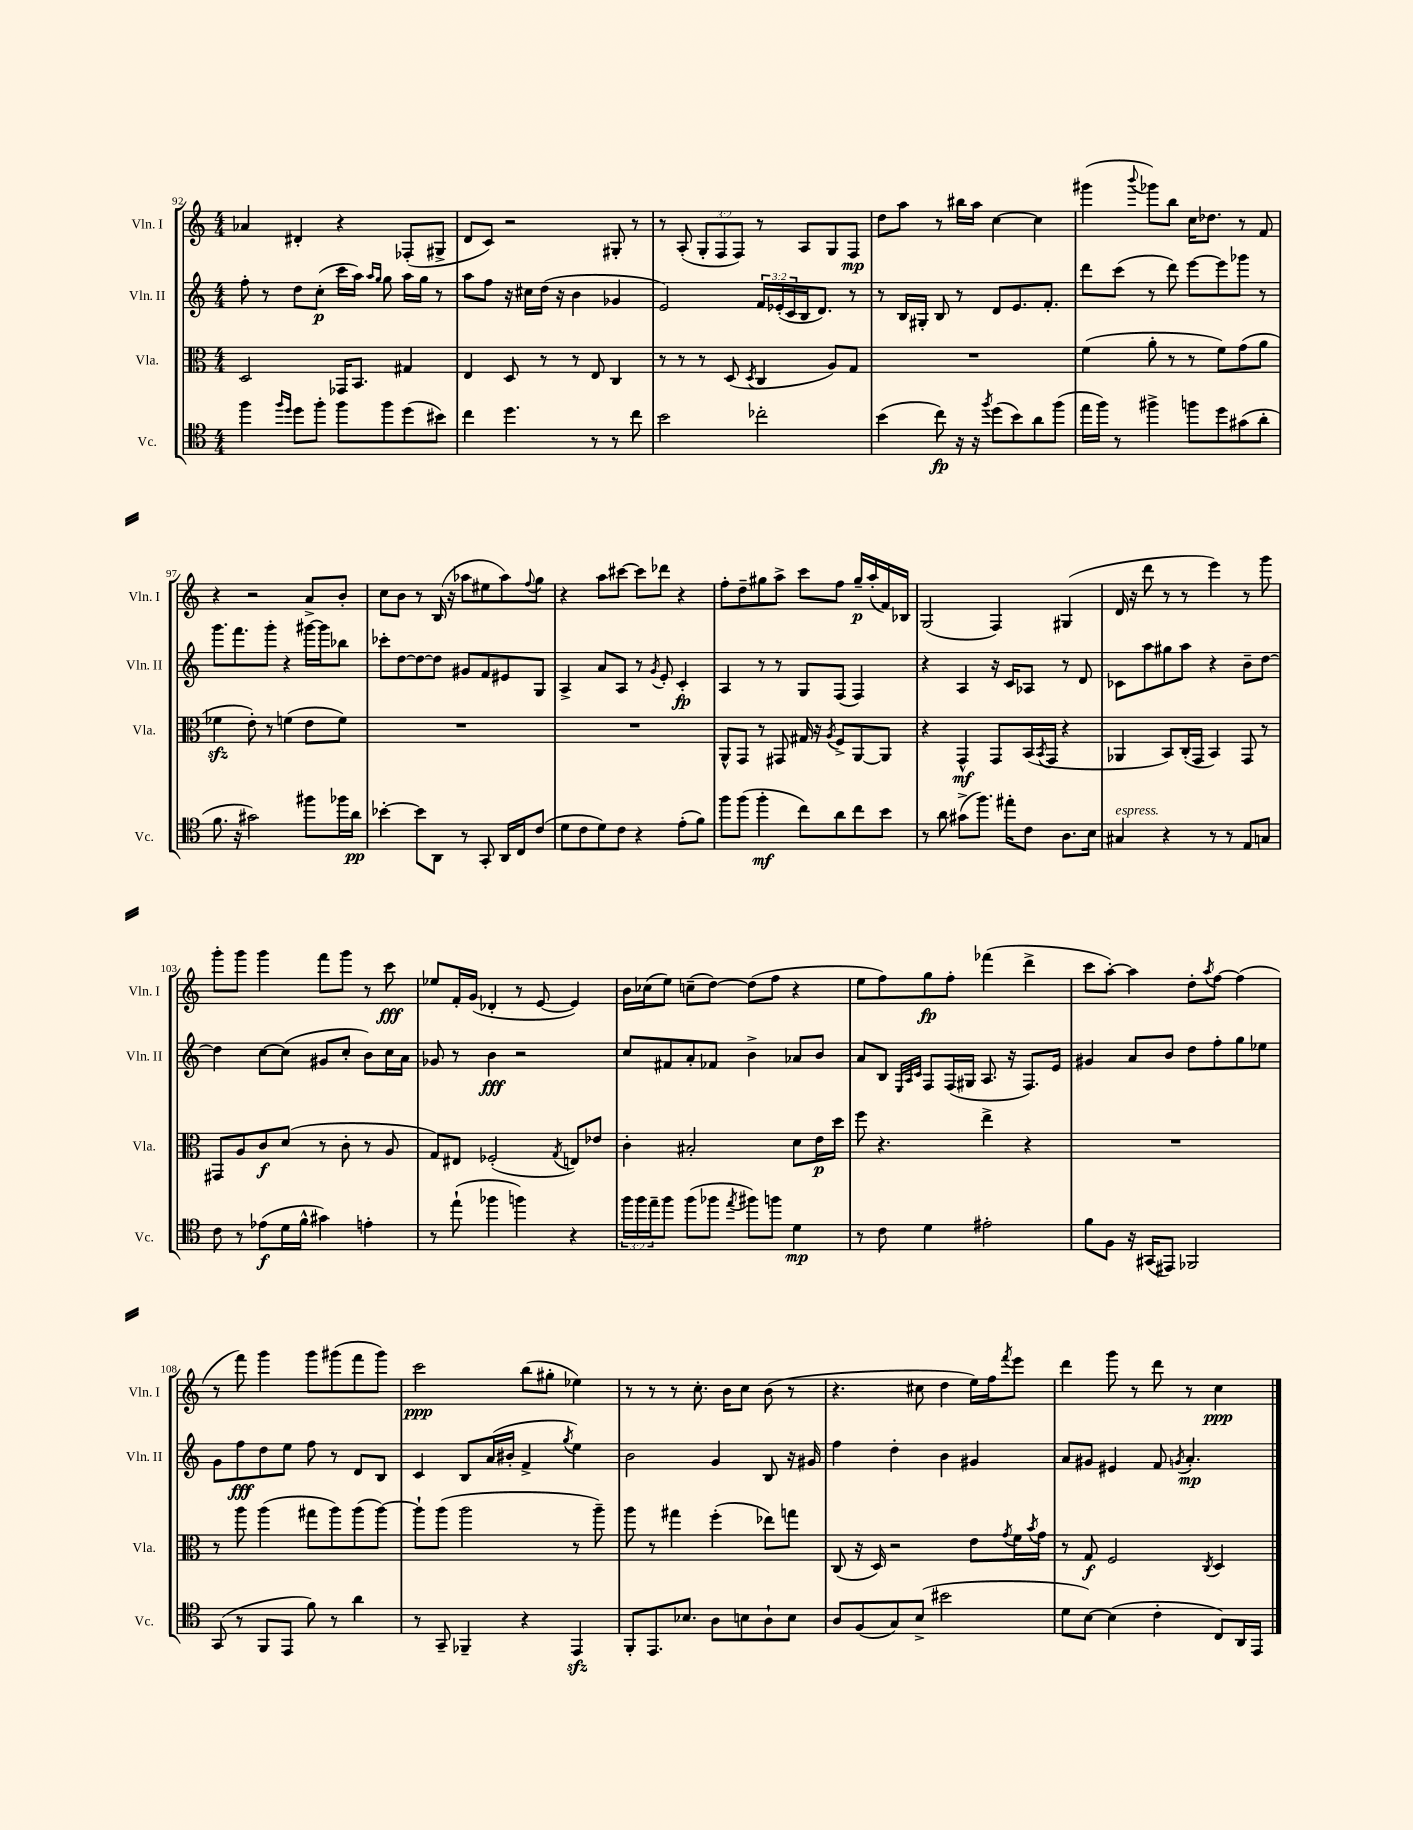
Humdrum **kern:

**kern	**dynam	**kern	**dynam	**kern	**dynam	**kern	**dynam
*part4	*part4	*part3	*part3	*part2	*part2	*part1	*part1
*staff4	*staff4	*staff3	*staff3	*staff2	*staff2	*staff1	*staff1
*I"Vc.	*	*I"Vla.	*	*I"Vln. II	*	*I"Vln. I	*
*I'Vc.	*	*I'Vla.	*	*I'Vln. II	*	*I'Vln. I	*
*clefC4	*	*clefC3	*	*clefG2	*	*clefG2	*
*k[]	*	*k[]	*	*k[]	*	*k[]	*
*M4/4	*	*M4/4	*	*M4/4	*	*M4/4	*
=92	=92	=92	=92	=92	=92	=92	=92
4ff\	.	2D/	.	8ff'\	.	4a-X/	.
.	.	.	.	8r	.	.	.
16qqff/LL	.	.	.	.	.	.	.
16qqdd/JJ	.	.	.	.	.	.	.
8dd\L	.	.	.	8dd\L	.	4d#X'/	.
8ff'\J	.	.	.	(8cc'\J	p	.	.
8ff\L	.	16GG-X/KL	.	16ccc\LL	.	4r	.
.	.	8.BB/J	.	16aa\JJ)	.	.	.
.	.	.	.	16qqaa/LL	.	.	.
.	.	.	.	16qqgg/JJ	.	.	.
8ff\	.	.	.	8gg\	.	.	.
(8dd\	.	4G#X/	.	16aa\LL	.	(8F-X'/L	.
.	.	.	.	16gg\JJ	.	.	.
8b#X\J)	.	.	.	8r	.	8G#X^/J	.
=93	=93	=93	=93	=93	=93	=93	=93
4cc\	.	4E/	.	8aa\L	.	8d/L	.
.	.	.	.	8ff\J	.	8c/J)	.
4.dd\	.	8D/	.	16r	.	2r	.
.	.	.	.	16cc#X\LL	.	.	.
.	.	8r	.	(16dd\JJ	.	.	.
.	.	.	.	16r	.	.	.
.	.	8r	.	4b\	.	.	.
8r	.	8E/	.	.	.	.	.
8r	.	4C/	.	4g-X/	.	8G#X'/	.
8cc\	.	.	.	.	.	8r	.
=94	=94	=94	=94	=94	=94	=94	=94
2b\	.	8r	.	2e/)	.	8r	.
.	.	8r	.	.	.	(8A'/	.
.	.	8r	.	.	.	12G'/L	.
.	.	.	.	.	.	12F/	.
.	.	(8D/	.	.	.	.	.
.	.	.	.	.	.	12F/J)	.
.	.	8qD/	.	.	.	.	.
2cc-X'\	.	4C/	.	24f/LL	.	8r	.
.	.	.	.	(24e-X'/	.	.	.
.	.	.	.	24c/	.	.	.
.	.	.	.	16B/J	.	8A/L	.
.	.	.	.	8.d/J)	.	.	.
.	.	8A/L)	.	.	.	8G/	.
.	.	8G/J	.	8r	.	8F/J	mp
=95	=95	=95	=95	=95	=95	=95	=95
(4b\	.	1r	.	8r	.	8dd\L	.
.	.	.	.	16B/LL	.	8aa\J	.
.	.	.	.	16G#X'/JJ	.	.	.
8cc\)	fp	.	.	8B/	.	8r	.
16r	.	.	.	8r	.	16bb#X\LL	.
16r	.	.	.	.	.	16aa\JJ	.
8qff/	.	.	.	.	.	.	.
(8dd\L	.	.	.	8d/L	.	[4cc\	.
8b\)	.	.	.	8.e/	.	.	.
8a\	.	.	.	.	.	4cc\]	.
.	.	.	.	8.f'/J	.	.	.
(8ff\J	.	.	.	.	.	.	.
=96	=96	=96	=96	=96	=96	=96	=96
16ee\LL	.	(4f\	.	8ddd\L	.	(4ggg#X\	.
16ff\JJ)	.	.	.	.	.	.	.
8r	.	.	.	(8ccc\J	.	.	.
.	.	.	.	.	.	8qqbbb/	.
4ff#X^\	.	8a'\	.	8r	.	8ggg-X\L)	.
.	.	8r	.	8ddd\)	.	8bb\J	.
8ffn\L	.	8r	.	[8eee\L	.	16cc\KL	.
.	.	.	.	.	.	8.dd-X\J	.
8dd\	.	8f\L)	.	8eee\]	.	.	.
(8g#X\	.	(8g\	.	8ggg-X\J	.	8r	.
8a'\J	.	8a\J	.	8r	.	8f/	.
!!LO:LB:g=z
=97	=97	=97	=97	=97	=97	=97	=97
8.f\	.	4f-Xzz\	.	8.ggg\L	.	4r	.
16r	.	.	.	8.fff\	.	.	.
2g#X\)	.	8e'\)	.	.	.	2r	.
.	.	8r	.	8ggg'\J	.	.	.
.	.	(4fn\	.	4r	.	.	.
8ff#X\L	.	8e\L	.	[16ggg#X\LL	.	8a^/L	.
.	.	.	.	16ggg#\J]	.	.	.
16ff-X\L	.	8f\J)	.	8bb-X\J	.	8b'/J	.
16a\JJ	pp	.	.	.	.	.	.
=98	=98	=98	=98	=98	=98	=98	=98
[4b-X'\	.	1r	.	8ccc-X'\L	.	8cc\L	.
.	.	.	.	[8dd\	.	8b\J	.
8b-\L]	.	.	.	8dd\_	.	8r	.
8AA\J	.	.	.	8dd\J]	.	(16B/	.
.	.	.	.	.	.	16r	.
8r	.	.	.	8g#X/L	.	8aa-X\L	.
8GG'/	.	.	.	8f/	.	8ee#X\	.
16AA/LL	.	.	.	8e#X/	.	8aa-\)	.
16C/J	.	.	.	.	.	.	.
.	.	.	.	.	.	8qqff/	.
(8c/J	.	.	.	8G/J	.	8gg\J	.
=99	=99	=99	=99	=99	=99	=99	=99
8d\L	.	1r	.	4A^/	.	4r	.
8c\	.	.	.	.	.	.	.
8d\)	.	.	.	8a/L	.	8aa\L	.
8c\J	.	.	.	8A/J	.	[8ccc#X\J	.
4r	.	.	.	8r	.	8ccc#\L]	.
.	.	.	.	8qg/	.	.	.
.	.	.	.	8e'/	.	8ddd-X\J	.
(8e'\L	.	.	.	4c'/	fp	4r	.
8f\J)	.	.	.	.	.	.	.
=100	=100	=100	=100	=100	=100	=100	=100
8ff\L	.	8AA^^/L	.	4A/	.	8ff'\L	.
(8ff\J	.	8GG/J	.	.	.	8dd~\	.
4ff'\	mf	8r	.	8r	.	8gg#X\	.
.	.	8GG#X/	.	8r	.	8aa^\J	.
8cc\L)	.	16G#X/	.	8G/L	.	8ccc\L	.
.	.	16r	.	.	.	.	.
.	.	8qA/	.	.	.	.	.
8a\	.	8F^/L	.	(8F/J	.	8ff\J	.
8cc\	.	[8AA/	.	4F/)	.	16gg#~/LL	p
.	.	.	.	.	.	(16aa'/	.
8b\J	.	8AA/J]	.	.	.	16f/)	.
.	.	.	.	.	.	16B-X/JJ	.
=101	=101	=101	=101	=101	=101	=101	=101
8r	.	4r	.	4r	.	(2G/	.
8a\	.	.	.	.	.	.	.
(8g#X^\L	.	4GG^^/	mf	4A/	.	.	.
8.ff\J)	.	.	.	.	.	.	.
.	.	8GG/L	.	16r	.	4F/)	.
16ee#X'\KL	.	.	.	16c/KL	.	.	.
8c\J	.	(16BB/L	.	8A-X/J	.	.	.
.	.	8qBB/	.	.	.	.	.
.	.	16GG/JJ	.	.	.	.	.
8.A\L	.	4r	.	8r	.	(4G#X/	.
.	.	.	.	8d/	.	.	.
16B\Jk	.	.	.	.	.	.	.
=102	=102	=102	=102	=102	=102	=102	=102
!LO:TX:a:i:t=espress.	!	!	!	!	!	!	!
4G#X/	.	4AA-X/	.	8c-X\L	.	16d/	.
.	.	.	.	.	.	16r	.
.	.	.	.	8aa\	.	8ddd\	.
4r	.	8BB/L)	.	8gg#X\	.	8r	.
.	.	(16C'/L	.	8aa\J	.	8r	.
.	.	16GG/JJ	.	.	.	.	.
8r	.	4BB/)	.	4r	.	4eee\)	.
8r	.	.	.	.	.	.	.
8E/L	.	8GG/	.	8b~\L	.	8r	.
8Gn/J	.	8r	.	[8dd\J	.	8ggg\	.
!!LO:LB:g=z
=103	=103	=103	=103	=103	=103	=103	=103
8c\	.	8GG#X/L	.	4dd\]	.	8ggg'\L	.
8r	.	8A/	.	.	.	8ggg\J	.
(8e-X\L	f	8c/	f	[8cc\L	.	4ggg\	.
16d\L	.	(8d/J	.	(8cc\J]	.	.	.
16f^^\JJ	.	.	.	.	.	.	.
4g#X\)	.	8r	.	8g#X/L	.	8fff\L	.
.	.	8c'\	.	8cc'/J	.	8ggg\J	.
4en'\	.	8r	.	8b\L)	.	8r	.
.	.	8A/	.	16cc\L	.	8ccc\	fff
.	.	.	.	16a\JJ	.	.	.
=104	=104	=104	=104	=104	=104	=104	=104
8r	.	8G/L)	.	8g-X/	.	8ee-X/L	.
(8ee`\	.	8E#X/J	.	8r	.	16f'/L	.
.	.	.	.	.	.	(16g/JJ	.
4ff-X\	.	(2F-X'/	.	4b\	fff	4d-X'/	.
4ffn\)	.	.	.	2r	.	8r	.
.	.	.	.	.	.	[8e/	.
.	.	8qG/	.	.	.	.	.
4r	.	8En/L)	.	.	.	4e/])	.
.	.	8e-X/J	.	.	.	.	.
=105	=105	=105	=105	=105	=105	=105	=105
24ff\LL	.	4c'\	.	8cc/L	.	16b\LL	.
24ff\	.	.	.	.	.	.	.
.	.	.	.	.	.	(16cc-X\J	.
24ee~\J	.	.	.	.	.	.	.
8ff\J	.	.	.	8f#X/	.	8ee\J)	.
(8ff\L	.	2B#X'/	.	8a'/	.	(8ccn~\L	.
8ff-X\J	.	.	.	8f-X/J	.	[8dd\J)	.
8qee/	.	.	.	.	.	.	.
8ff#X\L)	.	.	.	4b^\	.	(8dd\L]	.
8ffn\J	.	.	.	.	.	8ff\J	.
4d\	mp	8d\L	.	8a-X/L	.	4r	.
.	.	16e\L	p	8b/J	.	.	.
.	.	16dd\JJ	.	.	.	.	.
=106	=106	=106	=106	=106	=106	=106	=106
8r	.	8ff\	.	8a/L	.	8ee\L	.
8c\	.	4.r	.	8B/J	.	8ff\)	.
.	.	.	.	32qqE/LLL	.	.	.
.	.	.	.	32qqA/	.	.	.
.	.	.	.	32qqc/JJJ	.	.	.
4d\	.	.	.	8F/L	.	8gg\	fp
.	.	.	.	(16F/L	.	8ff'\J	.
.	.	.	.	16G#X/JJ	.	.	.
2e#X'\	.	4ee^\	.	8.A/	.	(4fff-X\	.
.	.	.	.	16r	.	.	.
.	.	4r	.	8.F/L)	.	4ddd^\	.
.	.	.	.	16e/Jk	.	.	.
=107	=107	=107	=107	=107	=107	=107	=107
8f\L	.	1r	.	4g#X/	.	8ccc\L	.
8F\J	.	.	.	.	.	[8aa'\J)	.
16r	.	.	.	8a/L	.	4aa\]	.
(16GG#X/KL	.	.	.	.	.	.	.
8EE#X/J)	.	.	.	8b/J	.	.	.
2FF-X/	.	.	.	8dd\L	.	8dd'\L	.
.	.	.	.	.	.	8qaa/	.
.	.	.	.	8ff'\	.	[8ff\J	.
.	.	.	.	8gg\	.	(4ff\]	.
.	.	.	.	8ee-X\J	.	.	.
!!LO:LB:g=z
=108	=108	=108	=108	=108	=108	=108	=108
(8GG/	.	8r	.	8g\L	.	8r	.
8r	.	8aa\	.	8ff\	fff	8fff\)	.
8FF/L	.	(4aa\	.	8dd\	.	4ggg\	.
8EE/J	.	.	.	8ee\J	.	.	.
8f\)	.	8gg#X\L	.	8ff\	.	8ggg\L	.
8r	.	8aa\)	.	8r	.	(8ggg#X\	.
4a\	.	(8aa\	.	8d/L	.	8fff\	.
.	.	[8aa\J)	.	8B/J	.	8ggg#\J)	.
=109	=109	=109	=109	=109	=109	=109	=109
8r	.	8aa`\L]	.	4c/	.	2ccc\	ppp
8GG~/	.	(8aa\J	.	.	.	.	.
4FF-X~/	.	2aa\	.	8B/L	.	.	.
.	.	.	.	(16a/L	.	.	.
.	.	.	.	16b#X'/JJ	.	.	.
4r	.	.	.	4f^/	.	(8bb\L	.
.	.	.	.	.	.	8gg#X'\J	.
.	.	.	.	8qgg/	.	.	.
4EEzz/	.	8r	.	4ee\)	.	4ee-X\)	.
.	.	8aa~\)	.	.	.	.	.
=110	=110	=110	=110	=110	=110	=110	=110
8FF'/L	.	8aa\	.	2b\	.	8r	.
8.EE/	.	8r	.	.	.	8r	.
.	.	4gg#X\	.	.	.	8r	.
8.B-X/J	.	.	.	.	.	.	.
.	.	.	.	.	.	8.cc'\	.
8A\L	.	(4ff'\	.	4g/	.	.	.
.	.	.	.	.	.	16b\KL	.
8Bn\	.	.	.	.	.	8cc\J	.
8A`\	.	8ee-X\L)	.	8B/	.	(8b\	.
8B\J	.	8ggn\J	.	16r	.	8r	.
.	.	.	.	16g#X/	.	.	.
=111	=111	=111	=111	=111	=111	=111	=111
8A/L	.	(8C/	.	4ff\	.	4.r	.
(8F/	.	16r	.	.	.	.	.
.	.	16D/)	.	.	.	.	.
8G/)	.	2r	.	4dd'\	.	.	.
(8B^/J	.	.	.	.	.	8cc#X\	.
2b#X\	.	.	.	4b\	.	4dd\	.
.	.	8e\L	.	4g#X/	.	16ee\LL)	.
.	.	.	.	.	.	16ff\J	.
.	.	8qg/	.	.	.	8qfff/	.
.	.	16f\L	.	.	.	8eee\J	.
.	.	8qb/	.	.	.	.	.
.	.	16g\JJ	.	.	.	.	.
=112	=112	=112	=112	=112	=112	=112	=112
8d\L	.	8r	.	8a/L	.	4ddd\	.
[8B\J)	.	8G/	f	8g#X/J	.	.	.
(4B\]	.	2F/	.	4e#X/	.	8ggg\	.
.	.	.	.	.	.	8r	.
4c'\	.	.	.	8f/	.	8ddd\	.
.	.	.	.	8qgn/	.	.	.
.	.	.	.	4.a'/	mp	8r	.
.	.	8qC/	.	.	.	.	.
8C/L)	.	4D/	.	.	.	4cc\	ppp
16AA/L	.	.	.	.	.	.	.
16EE/JJ	.	.	.	.	.	.	.
==	==	==	==	==	==	==	==
*-	*-	*-	*-	*-	*-	*-	*-
